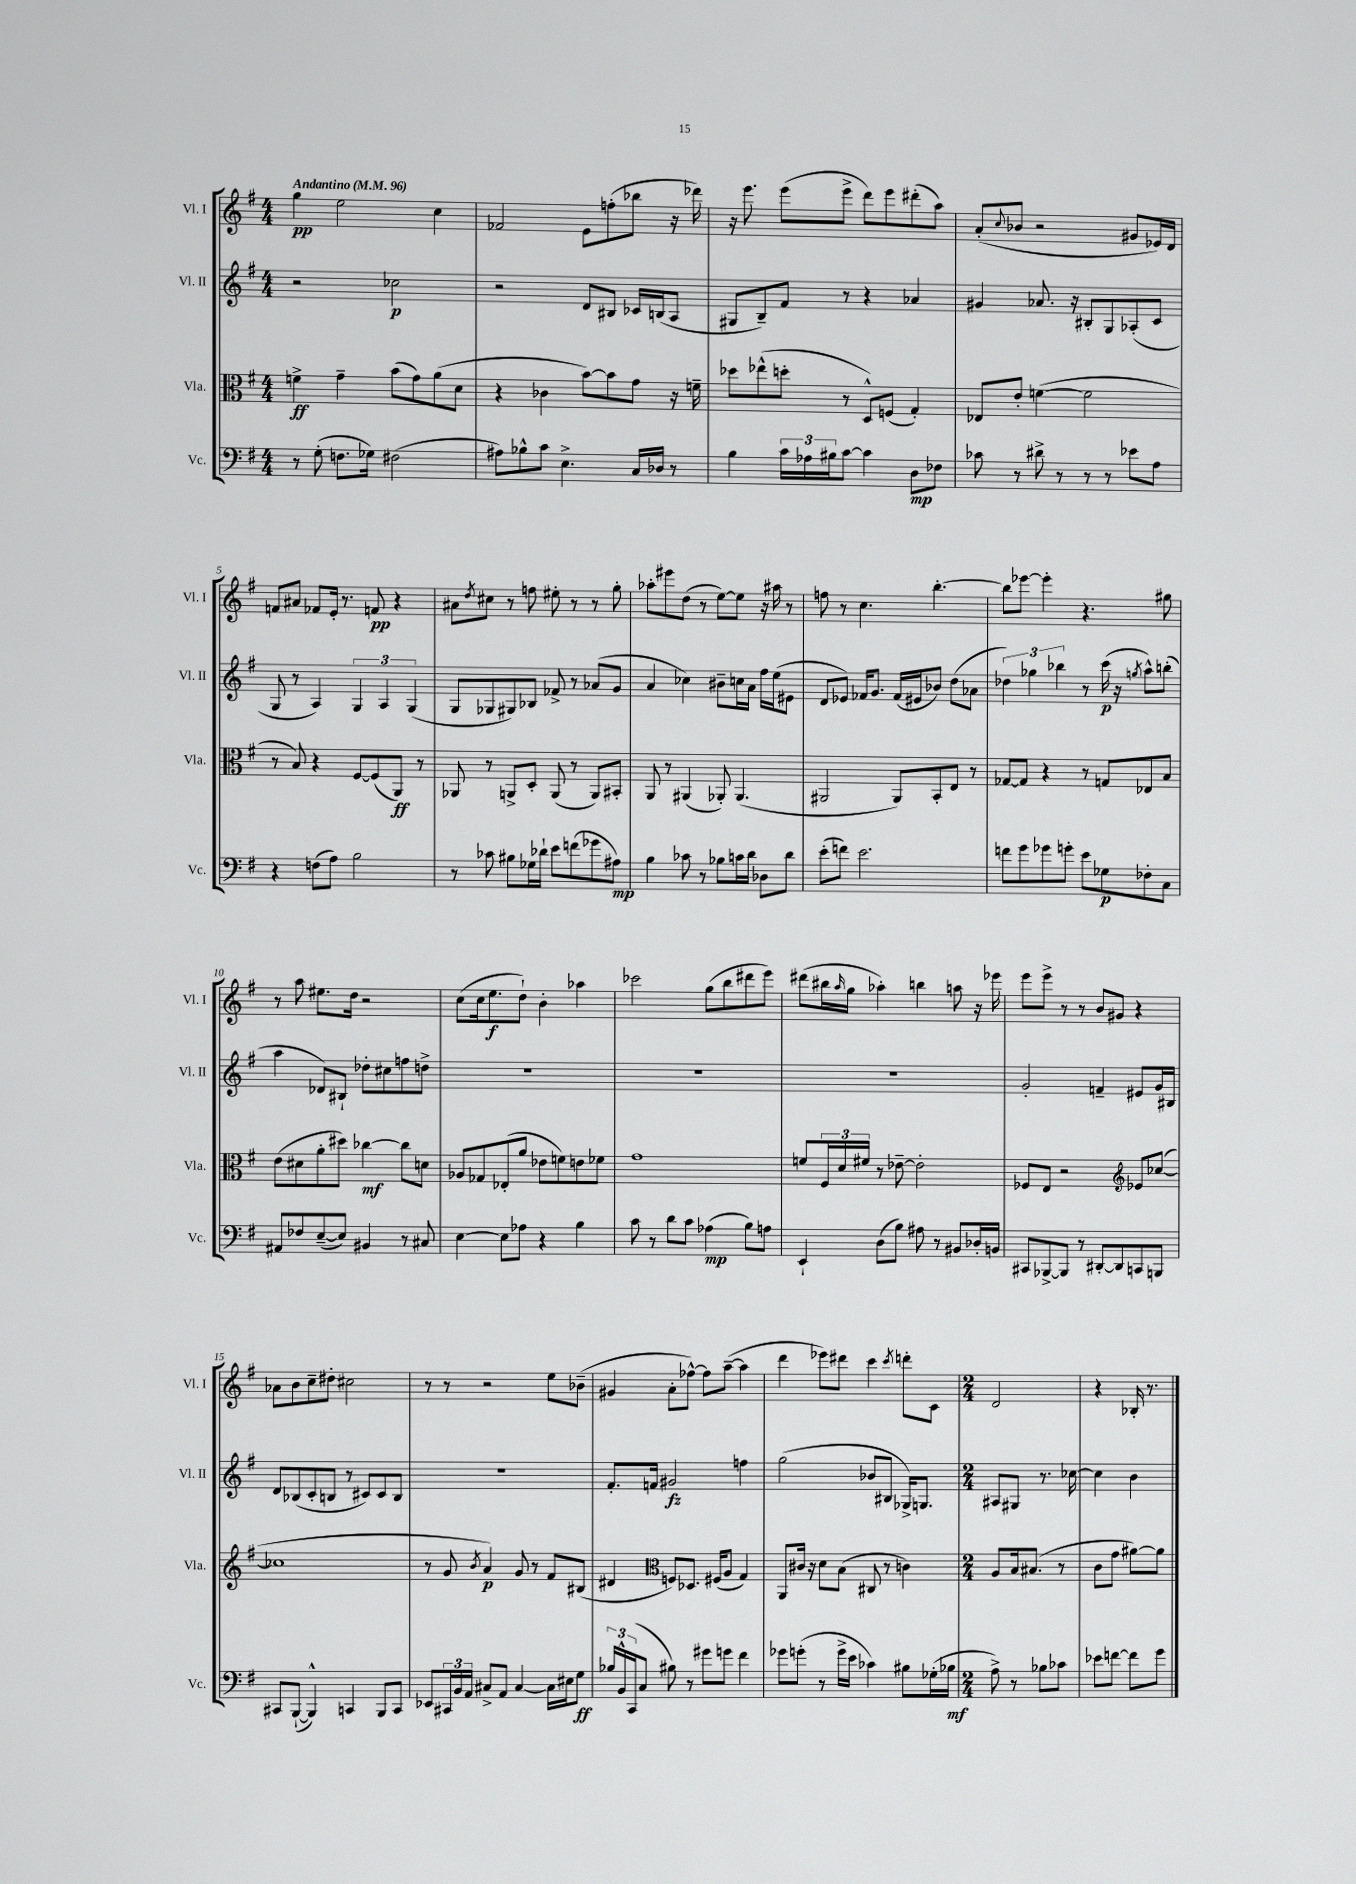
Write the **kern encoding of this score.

**kern	**dynam	**kern	**dynam	**kern	**dynam	**kern	**dynam
*part4	*part4	*part3	*part3	*part2	*part2	*part1	*part1
*staff4	*staff4	*staff3	*staff3	*staff2	*staff2	*staff1	*staff1
*I"Vc.	*	*I"Vla.	*	*I"Vl. II	*	*I"Vl. I	*
*I'Vc.	*	*I'Vla.	*	*I'Vl. II	*	*I'Vl. I	*
*clefF4	*	*clefC3	*	*clefG2	*	*clefG2	*
*k[f#]	*	*k[f#]	*	*k[f#]	*	*k[f#]	*
*M4/4	*	*M4/4	*	*M4/4	*	*M4/4	*
*MM96	*	*MM96	*	*MM96	*	*MM96	*
=1	=1	=1	=1	=1	=1	=1	=1
!	!	!	!	!	!	!LO:TX:a:B:t=Andantino	!
8r	.	4fn^\	ff	2r	.	4gg\	pp
(8G'\	.	.	.	.	.	.	.
8.Fn\L	.	4g~\	.	.	.	2ee\	.
16G-X\Jk)	.	.	.	.	.	.	.
(2F#X\	.	(8b\L	.	2cc-X\	p	.	.
.	.	8g\)	.	.	.	.	.
.	.	(8a\	.	.	.	4cc\	.
.	.	8d\J	.	.	.	.	.
=2	=2	=2	=2	=2	=2	=2	=2
8A#X\L)	.	4r	.	2r	.	2f-X/	.
8B-X^^\	.	.	.	.	.	.	.
8c\J	.	4c-X\	.	.	.	.	.
4.E^\	.	.	.	.	.	.	.
.	.	[8b\L)	.	8d/L	.	8e\L	.
.	.	8b\]	.	8B#X/J	.	(8ffn'\	.
16C/LL	.	8g\J	.	16c-X/LL	.	8bb-X\J	.
16D-X/JJ	.	.	.	(16Bn/J	.	.	.
8r	.	16r	.	8A/J	.	16r	.
.	.	16fn~\	.	.	.	16ddd-X\)	.
=3	=3	=3	=3	=3	=3	=3	=3
4B\	.	8dd-X\L	.	8G#X/L	.	16r	.
.	.	.	.	.	.	8.eee\	.
.	.	(8ee-X^^\	.	8B~/)	.	.	.
24c\LL	.	8ddn'\J	.	8f#/J	.	(8eee\L	.
24A-X\	.	.	.	.	.	.	.
24B#X\J	.	.	.	.	.	.	.
[8c\J	.	8r	.	8r	.	8eee^\J	.
4c\]	.	8D^^/L)	.	4r	.	8ddd\L)	.
.	.	(8Fn/J	.	.	.	8eee\	.
8D\L	mp	4G'/)	.	4a-X/	.	(8ddd#X'\	.
8F-X\J	.	.	.	.	.	8aa\J)	.
=4	=4	=4	=4	=4	=4	=4	=4
8c-X\	.	8E-X/L	.	4g#X/	.	(8a'/L	.
.	.	.	.	.	.	8qqcc/	.
8r	.	8e'/J	.	.	.	8b-X/J	.
8d#X^\	.	([4fn\	.	8.a-X/	.	2r	.
8r	.	.	.	.	.	.	.
.	.	.	.	16r	.	.	.
8r	.	2f\]	.	8B#X'/L	.	.	.
8r	.	.	.	8G/	.	.	.
8e-X\L	.	.	.	(8A-X'/	.	8g#X/L	.
8A\J	.	.	.	8c/J	.	16e-X/L)	.
.	.	.	.	.	.	16d/JJ	.
!!LO:LB:g=z
=5	=5	=5	=5	=5	=5	=5	=5
4r	.	8r	.	8G/	.	8fn/L	.
.	.	8B/)	.	8r	.	8a#X/J	.
(8Fn\L	.	4r	.	4A/)	.	8f-X/L	.
8A\J)	.	.	.	.	.	16e'/Jk	.
.	.	.	.	.	.	8.r	.
2B\	.	[8F#/L	.	6G/	.	.	.
.	.	(8F#/]	.	.	.	8fn/	pp
.	.	.	.	6A/	.	.	.
.	.	8AA/J)	ff	.	.	4r	.
.	.	.	.	(6G/	.	.	.
.	.	8r	.	.	.	.	.
=6	=6	=6	=6	=6	=6	=6	=6
8r	.	8AA-X/	.	8G/L	.	8a#X\L	.
.	.	.	.	.	.	8qdd/	.
8c-X\	.	8r	.	8G-X/	.	8cc#X\J	.
8B#X\L	.	8AAn^/L	.	8G#X/)	.	8r	.
16G-X\L	.	8D'/J	.	8B-X/J	.	8ffn\	.
16d-X`\JJ	.	.	.	.	.	.	.
8e\L	.	(8AA/	.	8f-X^/	.	8ee#X'\	.
(8fn\	.	8r	.	8r	.	8r	.
8g-X\	.	8AA/L)	.	(8a-X/L	.	8r	.
8A#X\J)	mp	8BB#X'/J	.	8g/J	.	8gg'\	.
=7	=7	=7	=7	=7	=7	=7	=7
4B\	.	8AA/	.	4a/	.	8aa-X'\L	.
.	.	8r	.	.	.	8eee#X\	.
8c-X\	.	(4AA#X/	.	4cc-X\)	.	(8dd\J	.
8r	.	.	.	.	.	8r	.
8B-X\L	.	8AA-X'/)	.	8b#X~\L	.	[8ee\L)	.
16cn\L	.	(4.AA-/	.	16ccn\L	.	8ee\J]	.
16d\JJ	.	.	.	16a\JJ	.	.	.
8D-X\L	.	.	.	16ff#\LL	.	16r	.
.	.	.	.	(16ee\J	.	16aa#X\	.
8d\J	.	.	.	8e#X\J	.	8r	.
=8	=8	=8	=8	=8	=8	=8	=8
(8e'\L	.	2AA#X/	.	8d/L	.	8ffn\	.
8fn\J)	.	.	.	8e-X/J)	.	8r	.
2.e\	.	.	.	16f-X/KL	.	4.cc\	.
.	.	.	.	8.g/J	.	.	.
.	.	8AA#/L)	.	(16f-/LL	.	.	.
.	.	.	.	16e#X/J	.	.	.
.	.	8BB'/	.	8b-X/J)	.	[4.bb'\	.
.	.	8E/J	.	(8dd\L	.	.	.
.	.	8r	.	8a-X\J	.	.	.
=9	=9	=9	=9	=9	=9	=9	=9
8fn\L	.	[8G-X/L	.	6dd-X\)	.	8bb\L]	.
8g\	.	8G-/J]	.	.	.	[8eee-X\J	.
.	.	.	.	6gg-X\	.	.	.
8g-X\	.	4r	.	.	.	4eee-'\]	.
.	.	.	.	6bb-X\	.	.	.
8gn'\J	.	.	.	.	.	.	.
8e\L	.	8r	.	8r	.	4.r	.
8G-X\	p	8Gn/L	.	(16ccc\	p	.	.
.	.	.	.	16r	.	.	.
.	.	.	.	8qggn/	.	.	.
8F-X'\	.	8E-X/	.	8aa^^\L)	.	.	.
8C\J	.	8B/J	.	(8bbn'\J	.	8gg#X\	.
!!LO:LB:g=z
=10	=10	=10	=10	=10	=10	=10	=10
8AA#X/L	.	(8e\L	.	4aa\	.	8r	.
8F-X/	.	8d#X\	.	.	.	8aa\	.
([8E~/	.	8a'\	.	8d-X/L)	.	8.ee#X\L	.
8E/J])	.	8dd#X\J)	.	8B#X`/J	.	.	.
.	.	.	.	.	.	16dd\Jk	.
4BB#X/	.	[4cc-X\	mf	8dd-X'\L	.	2r	.
.	.	.	.	8cc#X\	.	.	.
8r	.	8cc-\L]	.	8ffn\	.	.	.
8C#X/	.	8dn\J	.	8ddn^\J	.	.	.
=11	=11	=11	=11	=11	=11	=11	=11
[4E\	.	8A-X/L	.	1r	.	(8cc\L	.
.	.	8G-X/	.	.	.	16cc\k	.
.	.	.	.	.	.	8.ee\	f
8E\L]	.	(8E-X'/	.	.	.	.	.
8A-X\J	.	8a/J	.	.	.	8dd`\J)	.
4r	.	8e-X\L	.	.	.	4b'\	.
.	.	8fn\)	.	.	.	.	.
4B\	.	8en\	.	.	.	4aa-X\	.
.	.	8f-X\J	.	.	.	.	.
=12	=12	=12	=12	=12	=12	=12	=12
8c\	.	1g	.	1r	.	2ccc-X\	.
8r	.	.	.	.	.	.	.
8d\L	.	.	.	.	.	.	.
8c\J	.	.	.	.	.	.	.
(4A-X\	mp	.	.	.	.	(8gg\L	.
.	.	.	.	.	.	8bb\	.
8B\L)	.	.	.	.	.	8ddd#X\	.
8An\J	.	.	.	.	.	8eee\J)	.
=13	=13	=13	=13	=13	=13	=13	=13
4EE`/	.	8fn/L	.	1r	.	(8ddd#X\L	.
.	.	24F#/L	.	.	.	16bb#X\L	.
.	.	24d/	.	.	.	.	.
.	.	.	.	.	.	16qqaa/	.
.	.	.	.	.	.	16gg\JJ	.
.	.	24f#X/JJ	.	.	.	.	.
(8D\L	.	8r	.	.	.	4aa-X'\)	.
8B\J)	.	[8e-X~\	.	.	.	.	.
8A#X\	.	2e-'\]	.	.	.	4bbn\	.
8r	.	.	.	.	.	.	.
8BB#X/L	.	.	.	.	.	8aan\	.
16D-X'/L	.	.	.	.	.	16r	.
16BBn/JJ	.	.	.	.	.	16eee-X\	.
=14	=14	=14	=14	=14	=14	=14	=14
8CC#X/L	.	8F-X/L	.	2g'/	.	8eee\L	.
[8BBB-X^/	.	8E/J	.	.	.	8eee^\J	.
8BBB-/J]	.	2r	.	.	.	8r	.
8r	.	.	.	.	.	8r	.
[8DD#X'/L	.	.	.	4fn~/	.	8b/L	.
8DD#/]	.	.	.	.	.	8g#X/J	.
*	*	*clefG2	*	*	*	*	*
8CCn/	.	8e-X/L	.	8e#X/L	.	4r	.
8BBBn/J	.	([8cc-X/J	.	16g/L	.	.	.
.	.	.	.	16B#X/JJ	.	.	.
!!LO:LB:g=z
=15	=15	=15	=15	=15	=15	=15	=15
8CC#X/L	.	1cc-X]	.	8d/L	.	8a-X\L	.
([8BBB`/J	.	.	.	(8B-X/	.	8b\	.
4BBB^^/])	.	.	.	8c'/	.	8cc~\	.
.	.	.	.	8Bn/J	.	8dd#X'\J	.
4CCn/	.	.	.	8r	.	2cc#X\	.
.	.	.	.	8c#X/L)	.	.	.
8BBB/L	.	.	.	8c#/	.	.	.
8CC/J	.	.	.	8B/J	.	.	.
=16	=16	=16	=16	=16	=16	=16	=16
8EE-X/L	.	8r	.	1r	.	8r	.
24CC#X/L	.	8g/	.	.	.	8r	.
24BB/	.	.	.	.	.	.	.
24AA/JJ	.	.	.	.	.	.	.
.	.	8qb/	.	.	.	.	.
8C#X^/L	.	4a/)	p	.	.	2r	.
8AA/J	.	.	.	.	.	.	.
[4C#/	.	8g/	.	.	.	.	.
.	.	8r	.	.	.	.	.
16C#\LL]	.	8f#/L	.	.	.	8ee\L	.
16E#X\J	.	.	.	.	.	.	.
8G\J	ff	(8B#X/J	.	.	.	(8b-X~\J	.
=17	=17	=17	=17	=17	=17	=17	=17
24B-X/LL	.	4d#X/	.	8.f#'/L	.	4g#X/	.
24BB^^/	.	.	.	.	.	.	.
(24CC/J	.	.	.	.	.	.	.
8C/J	.	.	.	.	.	.	.
.	.	.	.	16fn/Jk	.	.	.
*	*	*clefC3	*	*	*	*	*
8B#X\)	.	8Fn/L)	.	2g#X/	fz	8a'\L	.
8r	.	8.D-X/J	.	.	.	[8ff-X^^\J)	.
8g#X\L	.	.	.	.	.	8ff-\L]	.
.	.	(16F#X/KL	.	.	.	.	.
8gn\J	.	8A/J	.	.	.	([8aa~\J	.
4f#\	.	4G/)	.	4ffn\	.	4aa\]	.
=18	=18	=18	=18	=18	=18	=18	=18
8g-X\L	.	8AA/L	.	(2gg\	.	4ddd\	.
(8gn'\J	.	16c#X/Jk	.	.	.	.	.
.	.	16r	.	.	.	.	.
8r	.	8d\L	.	.	.	8eee-X\L)	.
16g^\LL	.	(8B\J	.	.	.	8ddd#X\J	.
16e\JJ	.	.	.	.	.	.	.
4c-X\)	.	8C#X/	.	8b-X/L	.	4ccc\	.
.	.	8r	.	8B#X/J	.	.	.
.	.	.	.	.	.	8qccc/	.
8B#X\L	.	4cn\)	.	16G-X^/KL)	.	8dddn'\L	.
.	.	.	.	8.Gn/J	.	.	.
(16G-X'\L	.	.	.	.	.	8c\J	.
16B-X\JJ	mf	.	.	.	.	.	.
=19	=19	=19	=19	=19	=19	=19	=19
*M2/4	*	*M2/4	*	*M2/4	*	*M2/4	*
8A^\)	.	8A/L	.	8A#X/L	.	2d/	.
8r	.	16B/k	.	8G#X/J	.	.	.
.	.	(8.B#X/J	.	.	.	.	.
8B-X\L	.	.	.	8.r	.	.	.
8c-X\J	.	8r	.	.	.	.	.
.	.	.	.	[16cc-X\	.	.	.
=20	=20	=20	=20	=20	=20	=20	=20
8e-X\L	.	8c\L	.	4cc-\]	.	4r	.
[8fn\J	.	8g\J	.	.	.	.	.
8f\L]	.	[8a#X\L)	.	4b\	.	16B-X'/	.
.	.	.	.	.	.	8.r	.
8g\J	.	8a#\J]	.	.	.	.	.
==	==	==	==	==	==	==	==
*-	*-	*-	*-	*-	*-	*-	*-
